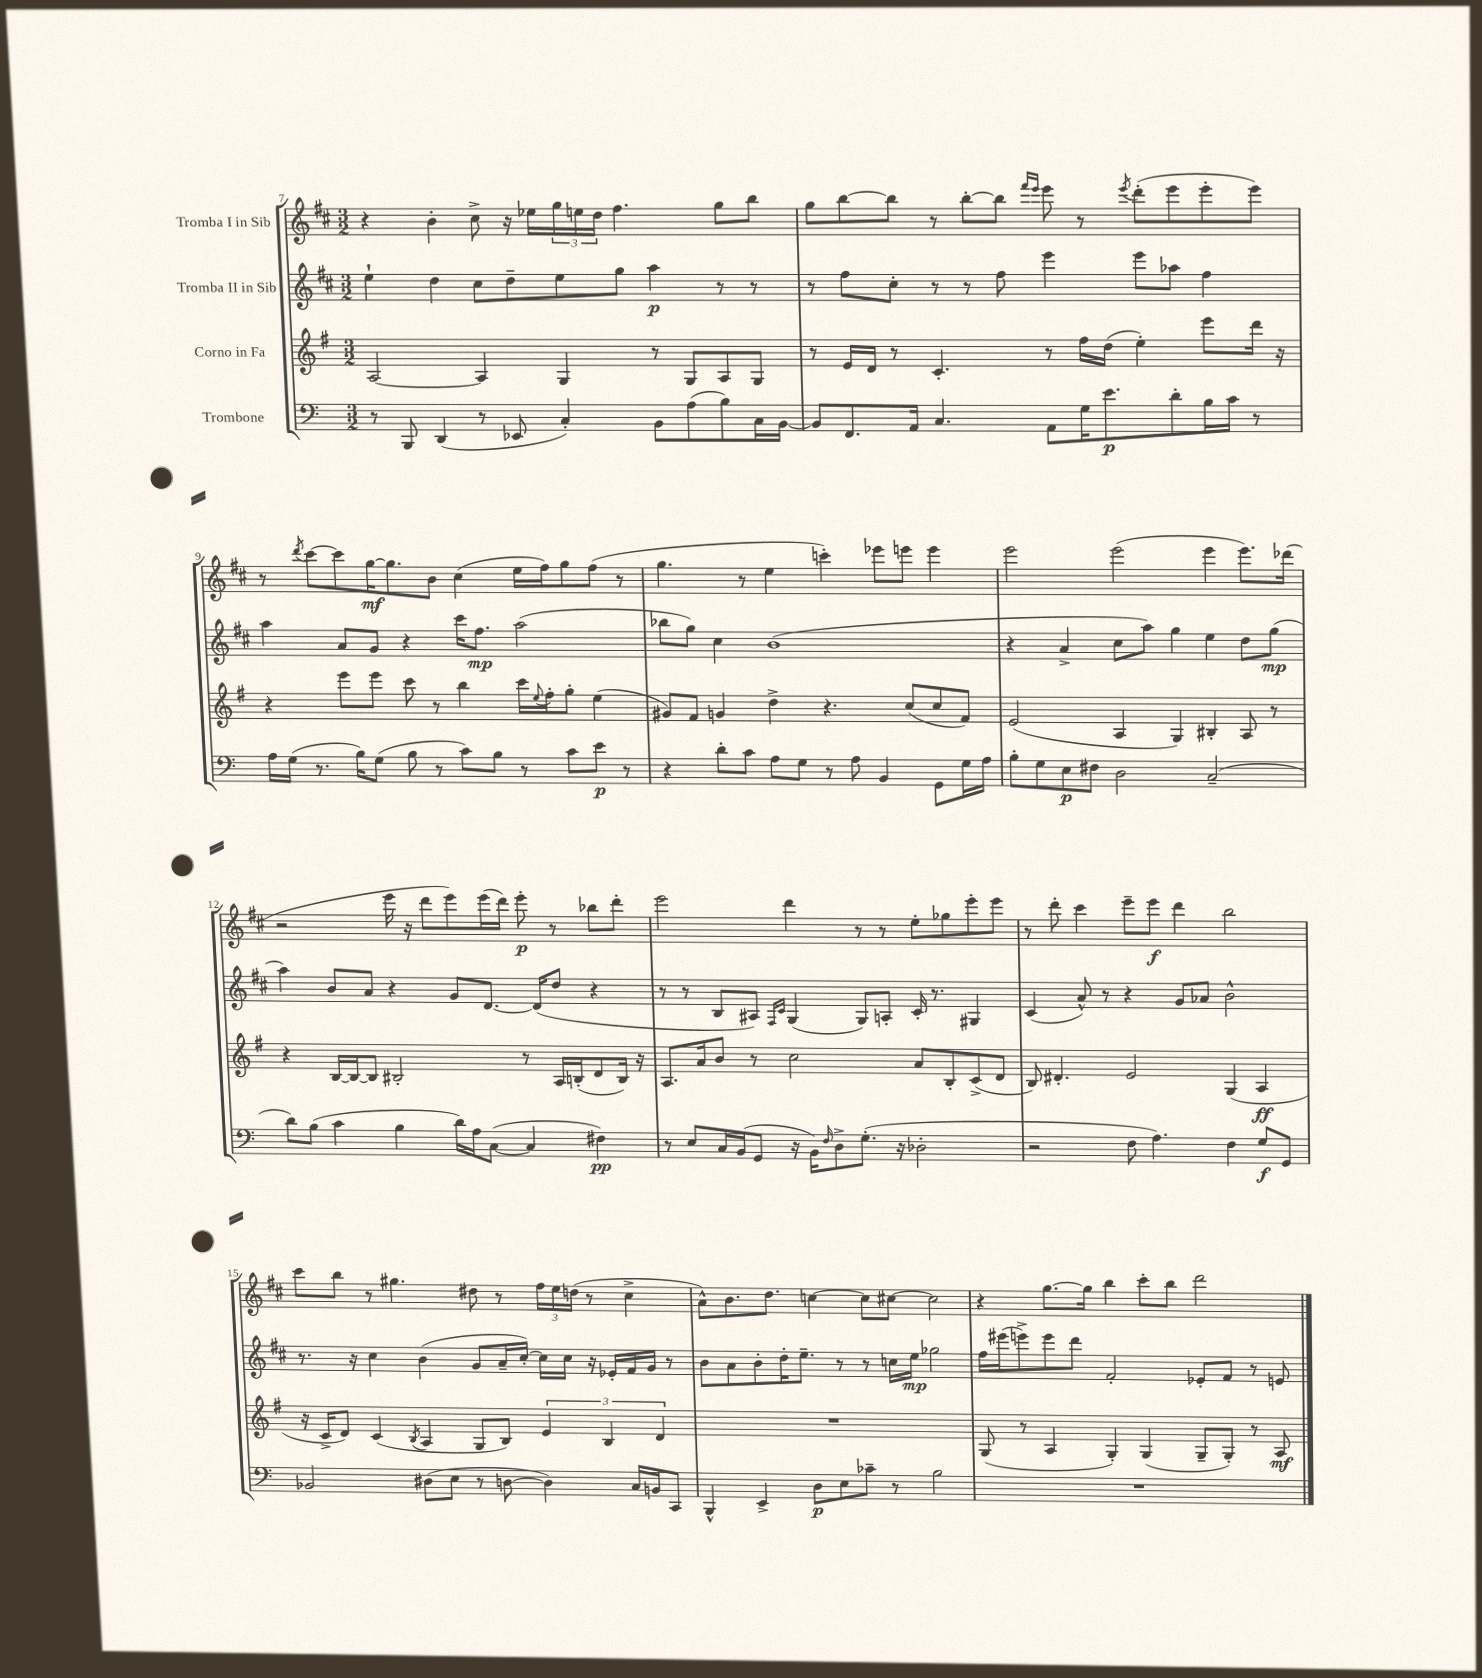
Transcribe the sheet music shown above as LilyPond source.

<<
\new StaffGroup <<
\new Staff = "s0" \with { instrumentName = "Tromba I in Sib" } {
    \clef treble \key d \major \numericTimeSignature \time 3/2
    r4 b'4-. cis''8-> r16 ees''16 \tuplet 3/2 { g''16 e''16 d''16 } fis''4. g''8 b''8 |
    g''8 b''8~ b''8 r8 b''8~-. b''8 \grace { fis'''16 e'''16 } e'''8 r8 \acciaccatura { e'''8 } d'''8-.( e'''8 e'''8-. e'''8) |
    r8 \acciaccatura { d'''8 } cis'''8~ cis'''8 g''16~\mf g''8. b'8 cis''4( e''16 fis''16) g''8 fis''8( r8 |
    g''4. r8 e''4 c'''4-.) ees'''8 e'''8 e'''4 |
    e'''2 e'''2( e'''4 e'''8.) des'''16( |
    r2 e'''16 r16 d'''8 e'''8) e'''16( d'''16) e'''8-.\p r8 bes''8 d'''8-. |
    e'''2 d'''4 r8 r8 e''8-. ges''8 e'''8-. e'''8 |
    r8 d'''8-. cis'''4 e'''8-- e'''8\f d'''4 b''2 |
    cis'''8 b''8 r8 gis''4. dis''8 r8 \tuplet 3/2 { fis''16 e''16 d''16( } r8 cis''4-> |
    a'8-^) b'8. d''8. c''4~ c''8 cis''8~ cis''2 |
    r4 g''8.~ g''16 b''4 cis'''8-. b''8 d'''2 \bar "|." |
}
\new Staff = "s1" \with { instrumentName = "Tromba II in Sib" } {
    \clef treble \key d \major \numericTimeSignature \time 3/2
    e''4-! d''4 cis''8 d''8-- e''8 g''8 a''4\p r8 r8 |
    r8 fis''8 cis''8-. r8 r8 fis''8 e'''4 e'''8 aes''8 fis''4 |
    a''4 a'8 g'8 r4 cis'''16 fis''8.\mp a''2( |
    bes''8 g''8) cis''4 b'1( |
    r4 a'4-> cis''8 a''8) g''4 e''4 d''8 g''8\mp( |
    a''4) b'8 a'8 r4 g'8 d'8.~ d'16( d''8 r4 |
    r8 r8 b8 ais8) \grace { fis16 cis'16 } g4( g8) a8-. cis'16-. r8. gis4 |
    cis'4( a'8-^) r8 r4 g'8 aes'8 b'2-^ |
    r8. r16 cis''4 b'4( g'8 a'16-- cis''16~-.) cis''16 cis''16 r16 ees'16-. fis'16 g'16 r8 |
    b'8 a'8 b'8-. d''16-. e''8.-- r8 r8 c''16 e''16\mp ges''2 |
    fis''16 eis'''16( e'''8->) e'''8 d'''8 fis'2-. ees'8-. fis'8 r8 e'8 \bar "|." |
}
\new Staff = "s2" \with { instrumentName = "Corno in Fa" } {
    \clef treble \key g \major \numericTimeSignature \time 3/2
    a2~ a4 g4 r8 g8 a8 g8 |
    r8 e'16 d'16 r8 c'4.-. r8 fis''16 d''16( e''4-.) e'''8 d'''16 r16 |
    r4 e'''8 e'''8 c'''8 r8 b''4 c'''16 \appoggiatura { e''8 } fis''16-. g''8-. e''4( |
    gis'8) fis'8 g'4 d''4-> r4. c''8( c''8 fis'8) |
    e'2( a4 g4) bis4-. a8 r8 |
    r4 b16~ b16~ b8 bis2-. r8 a16 b16-.( d'8 b16) r16 |
    a8. a'16 b'8 r8 c''2 a'8 b8-. c'8->( d'8 |
    b8) dis'4.-. e'2 g4( a4\ff |
    r16 c'16-> d'8) c'4( \acciaccatura { b8 } a4 g8 b8) \tuplet 3/2 { e'4 b4 d'4 } |
    R1. |
    g8( r8 a4 g4-.) g4( g8-- g8-.) r8 a8\mf \bar "|." |
}
\new Staff = "s3" \with { instrumentName = "Trombone" } {
    \clef bass \key c \major \numericTimeSignature \time 3/2
    r8 b,,8 d,4( r8 ees,8 c4-.) b,8 a8( b8) c16 b,16~ |
    b,8 f,8. a,16 c4. a,8 g16 e'8.\p d'8-. b16 c'16 r8 |
    a16 g16( r8. b16) g8( b8 r8 c'8) b8 r8 c'8 e'8\p r8 |
    r4 d'8-. c'8 a8 g8 r8 a8 b,4 g,8 g16 a16 |
    b8-. g8 e8\p fis8 d2 c2--( |
    d'8) b8( c'4 b4 d'16) a16 c8~( c4 fis4\pp) |
    r8 e8 c16 b,16( g,8 r16 b,16) \grace { f16 } d8-> g8.-.( r16 des2-. |
    r2 f8 a4.) f4 g8\f g,8 |
    bes,2 dis8( e8 r8 d8~ d4) c16 b,16 c,8 |
    b,,4-^ e,4-> d8\p e8 ces'8-- r8 b2 |
    R1. \bar "|." |
}
>>
>>
\layout { \context { \Score currentBarNumber = #7 } }
